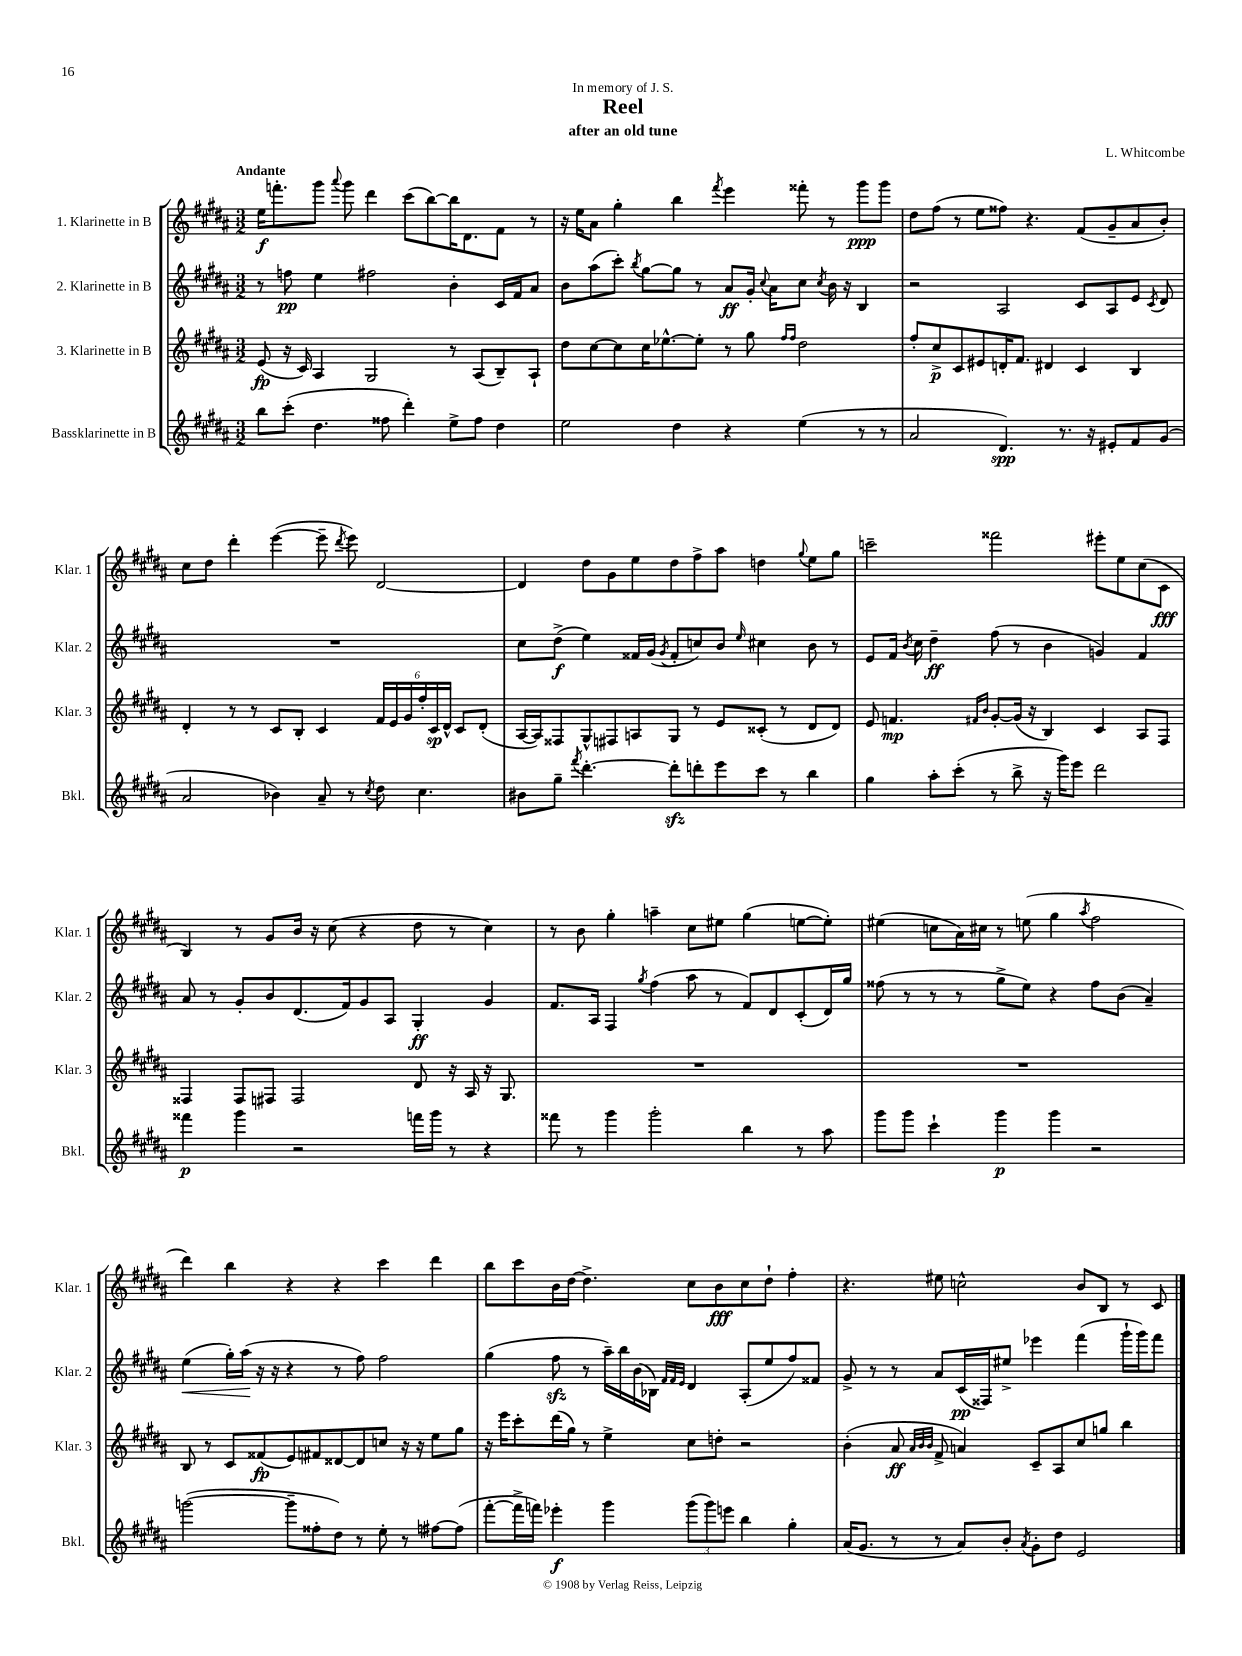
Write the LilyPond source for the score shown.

\header { title = "Reel" composer = "L. Whitcombe" subtitle = "after an old tune" dedication = "In memory of J. S." }
<<
\new StaffGroup <<
\new Staff = "s0" \with { instrumentName = "1. Klarinette in B" shortInstrumentName = "Klar. 1" } {
    \clef treble \key b \major \numericTimeSignature \time 3/2 \tempo "Andante"
    \autoBeamOff e''16[\f f'''8.-. gis'''8] \appoggiatura { ais'''8 } gis'''8 dis'''4 cis'''8[( b''8~) b''16 dis'8. fis'8] r8 |
    r16 e''16[ ais'8] gis''4-. b''4 \acciaccatura { fis'''8 } e'''4 fisis'''8-. r8 gis'''8[\ppp gis'''8] |
    dis''8[ fis''8]( r8 e''8[ fisis''8]) r4. fis'8[( gis'8-- ais'8 b'8]-.) |
    cis''8[ dis''8] dis'''4-. e'''4~( e'''8-- \acciaccatura { dis'''8 } e'''8) dis'2~ |
    dis'4 dis''8[ gis'8 e''8 dis''8 fis''8-> ais''8] d''4 \appoggiatura { gis''8 } e''8[ gis''8] |
    c'''2-- fisis'''2 eis'''8[-. e''8 cis''8( cis'8]\fff |
    b4) r8 gis'8[ b'16] r16 cis''8( r4 dis''8 r8 cis''4) |
    r8 b'8 gis''4-. a''4-- cis''8[ eis''8] gis''4( e''8[~ e''8]-.) |
    eis''4( c''8[ ais'16) cis''16] r8 e''8( gis''4 \acciaccatura { ais''8 } fis''2 |
    dis'''4) b''4 r4 r4 cis'''4 dis'''4 |
    b''8[ cis'''8 b'16 dis''16]~ dis''4.-> cis''8[ b'8\fff cis''8 dis''8]-! fis''4-. |
    r4. eis''8 c''2-^ b'8[ b8] r8 cis'8 \bar "|." |
}
\new Staff = "s1" \with { instrumentName = "2. Klarinette in B" shortInstrumentName = "Klar. 2" } {
    \clef treble \key b \major \numericTimeSignature \time 3/2
    \autoBeamOff r8 f''8\pp e''4 fis''2 b'4-. cis'16[ fis'16 ais'8] |
    b'8[ ais''8( cis'''8]-.) \acciaccatura { b''8 } gis''8[~ gis''8] r8 ais'8[\ff gis'16]-. \appoggiatura { cis''8 } ais'16[ cis''8] \acciaccatura { cis''8 } b'16 r16 b4 |
    r2 ais2 cis'8[ ais8 e'8] \acciaccatura { cis'8 } dis'8 |
    R1. |
    cis''8[ dis''8]->\f( e''4) fisis'16[ gis'16]( \acciaccatura { gis'8 } fisis'8[-. c''8) b'8] \grace { e''16 } cis''4 b'8 r8 |
    e'8[ fis'16] \acciaccatura { b'8 } cis''16 dis''4--\ff fis''8( r8 b'4 g'4) fis'4 |
    ais'8 r8 gis'8[-. b'8 dis'8.( fis'16) gis'8 ais8] gis4-.\ff gis'4 |
    fis'8.[ ais16] fis4 \acciaccatura { gis''8 } fis''4( ais''8 r8 fis'8[) dis'8 cis'8-.( dis'16) gis''16] |
    fisis''8( r8 r8 r8 gis''8[-> e''8]) r4 fisis''8[ b'8]( ais'4--) |
    e''4\<( gis''16[-.) ais''16]\!( r16 r16 r4 r8 fis''8) fis''2 |
    gis''4( fis''8\sfz r8 ais''16[--) b''16 b'16( bes16]) \grace { fis'32[ fis'32 e'32] } dis'4 ais8[-.( e''8 fis''8) fisis'8] |
    gis'8-> r8 r8 ais'8[ cis'16\pp( fisis16) eis''8]-> ees'''4 fis'''4( gis'''16[-! gis'''16) fis'''8] \bar "|." |
}
\new Staff = "s2" \with { instrumentName = "3. Klarinette in B" shortInstrumentName = "Klar. 3" } {
    \clef treble \key b \major \numericTimeSignature \time 3/2
    \autoBeamOff e'8\fp( r16 cis'16) ais4 gis2 r8 ais8[( b8--) ais8]-! |
    dis''8[ cis''8~ cis''8 cis''16 ees''8.~-^ ees''8]-. r8 gis''8 \grace { fis''16[ fis''16] } dis''2 |
    fis''8[-. cis''8->\p cis'8 eis'8 d'16-. fis'8.] dis'4 cis'4 b4 |
    dis'4-. r8 r8 cis'8[ b8]-. cis'4 \tuplet 6/4 { fis'16[ e'16 gis'16 fis''16-. cis'16\sp dis'16]-^ } cis'8[ dis'8]-.( |
    ais16[~ ais16) fisis8 gis8-^ fis8 a8 gis8] r8 e'8[ cisis'8]-.( r8 dis'8[ dis'8]) |
    e'8 f'4.\mp \grace { fis'16[ b'16] } gis'8[~-. gis'16]( r16 b4) cis'4 ais8[ fis8] |
    fisis4 fisis8[ fis8] fis2 dis'8 r16 ais16 r16 gis8. |
    R1. |
    R1. |
    b8 r8 cis'8[ fisis'8\fp( e'8) fis'8 disis'8~ disis'8 c''8] r16 r16 e''8[ gis''8] |
    r16 e'''16[ cis'''8-. dis'''16( gis''16]) r8 e''4-> cis''8[ d''8]-. r2 |
    b'4-.( ais'8\ff \grace { ais'32[ b'32 b'32] } fis'8-> a'4) cis'8[-- ais8 cis''8 g''8] b''4 \bar "|." |
}
\new Staff = "s3" \with { instrumentName = "Bassklarinette in B" shortInstrumentName = "Bkl." } {
    \clef treble \key b \major \numericTimeSignature \time 3/2
    \autoBeamOff b''8[ cis'''8]-.( dis''4. fisis''8 dis'''4-.) e''8[-> fisis''8] dis''4 |
    e''2 dis''4 r4 e''4( r8 r8 |
    ais'2 dis'4.\spp) r8. r16 eis'8[-. fis'8 gis'8]( |
    ais'2 bes'4) ais'8-- r8 \acciaccatura { cis''8 } dis''8 cis''4. |
    bis'8[ gis''8]-- \acciaccatura { fis'''8 } dis'''4.~-. dis'''8[-.\sfz d'''8-. e'''8 cis'''8] r8 b''4 |
    gis''4 ais''8[-. cis'''8]-.( r8 b''8-> r16 gis'''16[) e'''8] dis'''2 |
    fisis'''4\p gis'''4 r2 f'''16[ gis'''16] r8 r4 |
    fisis'''8 r8 gis'''4 gis'''2-. b''4 r8 ais''8 |
    gis'''8[ gis'''8] cis'''4-! gis'''4\p gis'''4 r2 |
    g'''2~( g'''8[-- fisis''8-. dis''8]) r8 e''8-. r8 fis''8[~ fis''8]( |
    fis'''8[~-. fis'''16-> f'''16]) ees'''4-.\f gis'''4 \tuplet 3/2 { gis'''8[( gis'''8) e'''8] } b''4 gis''4-. |
    ais'16[( gis'8.] r8 r8 ais'8[) b'8]-. \acciaccatura { ais'8 } gis'8[-. dis''8] e'2 \bar "|." |
}
>>
>>
\layout { \context { \Score \remove "Bar_number_engraver" } }
